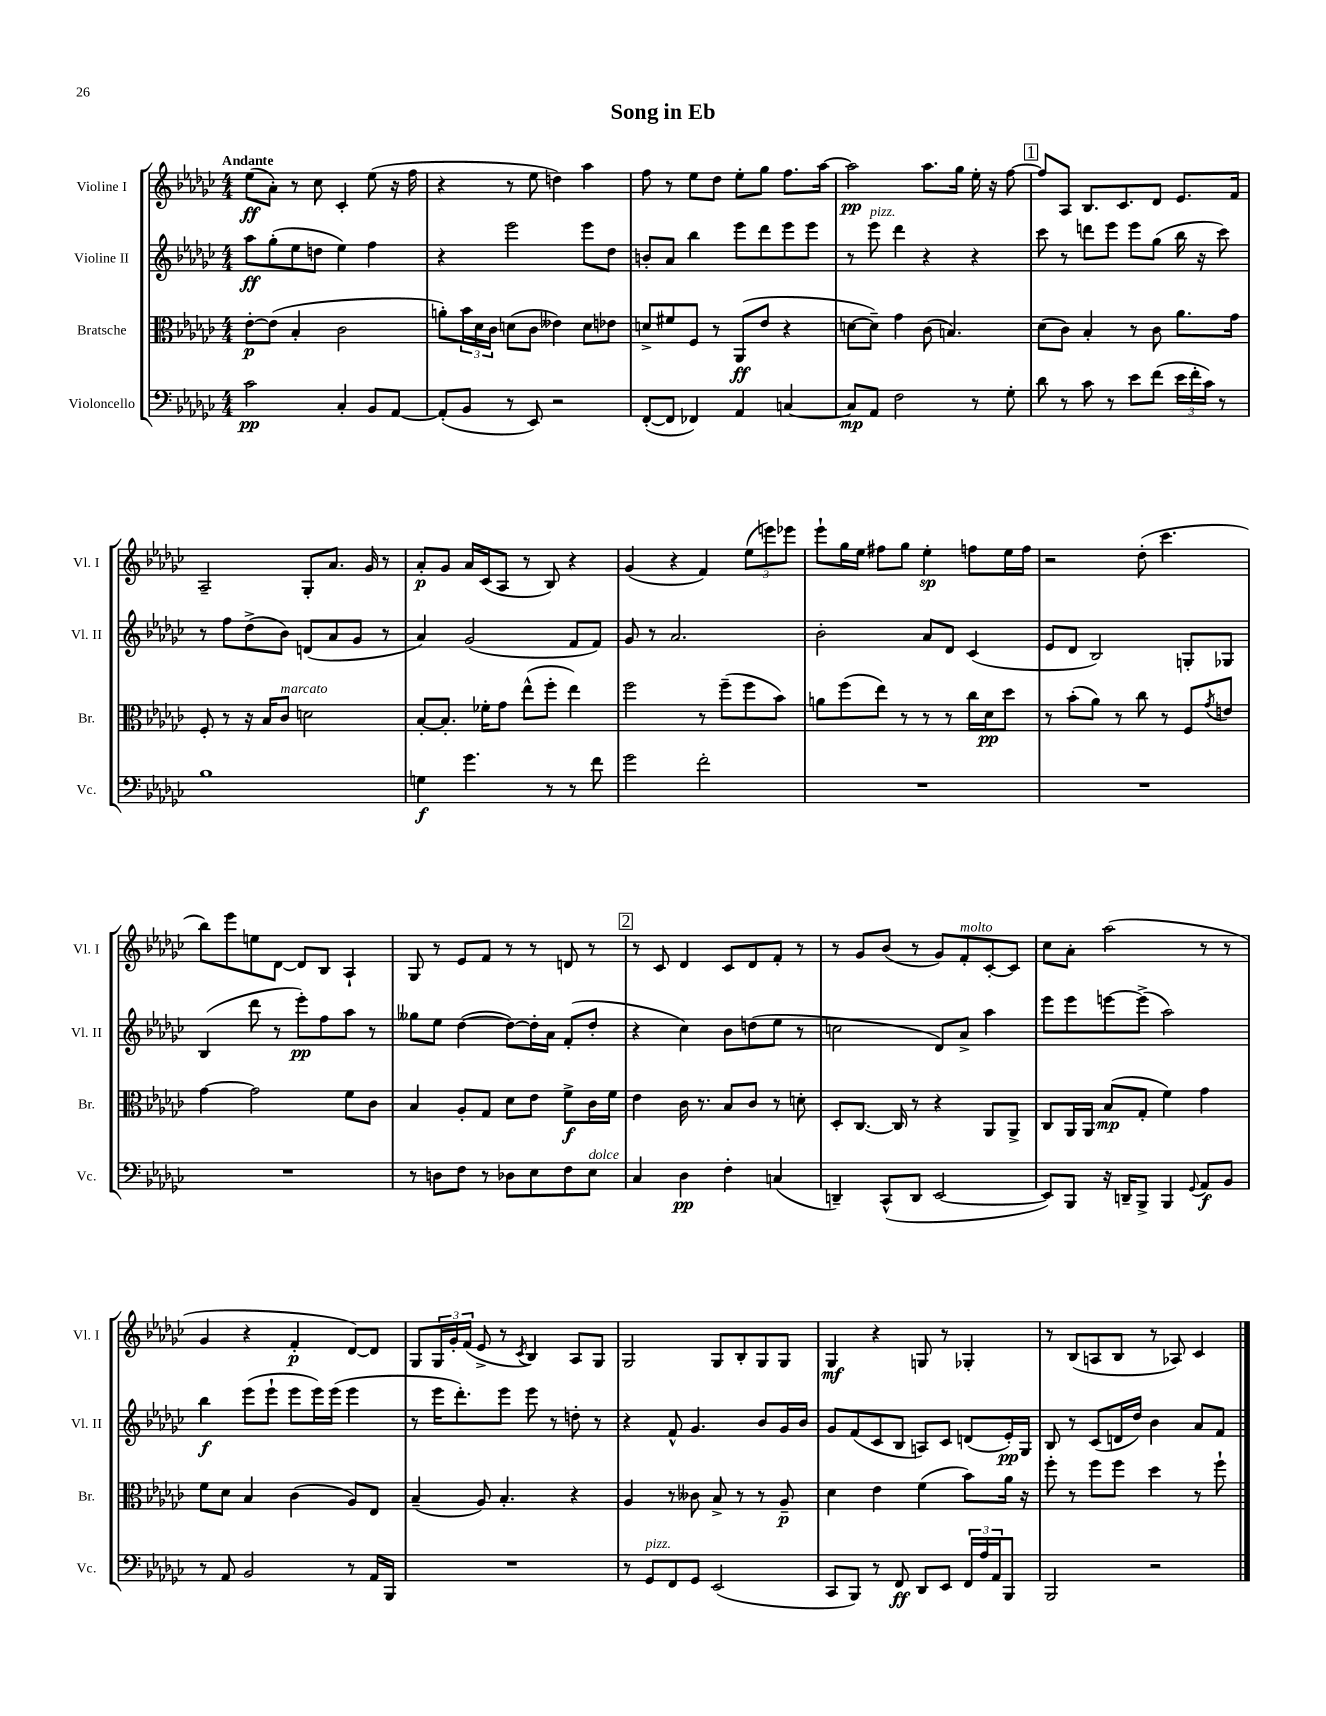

**kern	**kern	**kern	**kern
*staff4	*staff3	*staff2	*staff1
*clefF4	*clefC3	*clefG2	*clefG2
*k[b-e-a-d-g-c-]	*k[b-e-a-d-g-c-]	*k[b-e-a-d-g-c-]	*k[b-e-a-d-g-c-]
*M4/4	*M4/4	*M4/4	*M4/4
2c-\	[8e-'\L	8aa-\L	(8ee-\L
.	(8e-\]J	(8gg-'\	8a-'\J)
.	4B-'/	8ee-\	8r
.	.	8dd\J	8cc-\
4C-'/	2c-\	4ee-\)	4c-'/
8BB-/L	.	4ff\	(8ee-\
[8AA-/J	.	.	16r
.	.	.	16ff\
=	=	=	=
(8AA-'/]L	8a'\L)	4r	4r
8BB-/J	24b-\L	.	.
.	24d-\	.	.
.	24c-\JJ	.	.
8r	(8d\L	2eee-\	8r
8EE-/)	8c-\J	.	8ee-\
2r	4e--\)	.	4dd\)
.	8d\L	8eee-\L	4aa-\
.	8e-\J	8dd-\J	.
=	=	=	=
([8FF'/L	8d^/L	8b'/L	8ff\
8FF/]J	8f#/	8a-/J	8r
4FF-/)	8F/J	4bb-\	8ee-\L
.	8r	.	8dd-\J
4AA-/	(8AA-/L	8eee-\L	8ee-'\L
.	8e-/J	8ddd-\	8gg-\J
[4C/	4r	8eee-\	8.ff\L
.	.	8eee-\J	.
.	.	.	[16aa-\Jk
=	=	=	=
8C/]L	[8d\L	8r	2aa-\]
8AA-/J	8d~\]J)	8eee-\	.
2F\	4g-\	4ddd-\	.
.	(8c-\	4r	8.aa-\L
.	4.B/)	.	.
.	.	.	16gg-\Jk
8r	.	4r	16ee-'\
.	.	.	16r
8G-'\	.	.	[8ff\
=	=	=	=
8d-\	(8d-\L	8ccc-\	8ff/]L
8r	8c-\J)	8r	8A-/J
8c-\	4B-'/	8ddd\L	8.B-/L
8r	.	8eee-\J	.
.	.	.	8.c-/
8e-\L	8r	8eee-\L	.
(8f\J	8c-\	(8gg-\J	8d-/J
24e-\LL	8.a-\L	16bb-\	8.e-/L
24f'\	.	.	.
.	.	16r	.
24c-\JJ)	.	.	.
8r	.	8ccc-\)	.
.	16g-\Jk	.	16f/Jk
=	=	=	=
1B-	8F'/	8r	2A-~/
.	8r	8ff\L	.
.	16r	(8dd-^\	.
.	16B-/LK	.	.
.	8c-/J	8b-\J)	.
.	2d\	(8d/L	8G-'/L
.	.	8a-/	8.a-/J
.	.	8g-/J	.
.	.	.	16g-/
.	.	8r	8r
=	=	=	=
4G\	[8B-'/L	4a-/)	8a-'/L
.	8.B-'/]J	.	8g-/J
4.g-\	.	(2g-/	16a-/LL
.	16f-'\LK	.	(16c-/J
.	8g-\J	.	8A-/J
.	(8ee-^^\L	.	8r
8r	8ff'\J	.	8B-/)
8r	4ee-\)	8f/L	4r
8f\	.	8f/J)	.
=	=	=	=
2g-\	2ff\	8g-/	(4g-/
.	.	8r	.
.	.	2.a-/	4r
2f'\	8r	.	4f/)
.	(8ff~\L	.	.
.	8ff\	.	(12ee-\L
.	.	.	12eee\)
.	8b-\J)	.	.
.	.	.	12eee-\J
=	=	=	=
1r	8a\L	2b-'\	8eee-`\L
.	(8ff\	.	16gg-\L
.	.	.	16ee-\JJ
.	8ee-\J)	.	8ff#\L
.	8r	.	8gg-\J
.	8r	8a-/L	4ee-'\
.	8r	8d-/J	.
.	16cc-\LL	(4c-/	8ff\L
.	16d-\J	.	.
.	8dd-\J	.	16ee-\L
.	.	.	16ff\JJ
=	=	=	=
1r	8r	8e-/L	2r
.	(8b-'\L	8d-/J	.
.	8a-\J)	2B-/)	.
.	8r	.	.
.	8cc-\	.	(8dd-'\
.	8r	.	4.ccc-\
.	8F/L	8G'/L	.
.	8qg-/	.	.
.	8e/J	8G-/J	.
=	=	=	=
1r	[4g-\	(4B-/	8bb-\L)
.	.	.	8eee-\
.	2g-\]	8ddd-\	8ee\
.	.	8r	[8d-\J
.	.	8eee-'\L)	8d-/]L
.	.	8ff\	8B-/J
.	8f\L	8aa-\J	4A-`/
.	8c-\J	8r	.
=	=	=	=
8r	4B-/	8gg--\L	8G-/
8D\L	.	8ee-\J	8r
8F\J	8A-'/L	([4dd-\	8e-/L
8r	8G-/J	.	8f/J
8D-\L	8d-\L	8dd-\_L)	8r
8E-\	8e-\J	16dd-'\]L	8r
.	.	16a-\JJ	.
8F\	8f^\L	(8f'/L	8d/
8E-\J	16c-\L	8dd-'/J	8r
.	16f\JJ	.	.
=	=	=	=
4C-/	4e-\	4r	8r
.	.	.	8c-/
4D-\	16c-\	4cc-\)	4d-/
.	8.r	.	.
4F'\	8B-/L	8b-\L	8c-/L
.	8c-/J	(8dd\	8d-/
(4C/	8r	8ee-\J	8f'/J
.	8d'\	8r	8r
=	=	=	=
4DD~/)	8D-'/L	2cc\	8r
.	[8.C-/J	.	8g-/L
(8CC-^^/L	.	.	(8b-/J
.	16C-/]	.	.
8DD/J	8r	.	8r
[2EE-/	4r	8d-/L)	8g-/L)
.	.	8a-^/J	8f'/
.	8AA-/L	4aa-\	[8c-'/
.	8AA-^/J	.	8c-/]J
=	=	=	=
8EE-/]L)	8C-/L	8eee-\L	8cc-\L
8BBB-/J	16AA-/L	8eee-\	8a-'\J
.	16AA-/JJ	.	.
16r	(8B-/L	[8eee\	(2aa-\
16DD~/LK	.	.	.
8BBB-^/J	8G-'/J	(8eee^\]J	.
4BBB-/	4f\)	2aa-\)	.
8qqGG-/	.	.	.
8AA-/L	4g-\	.	8r
8BB-/J	.	.	8r
=	=	=	=
8r	8f\L	4bb-\	4g-/
8AA-/	8d-\J	.	.
2BB-/	4B-/	(8eee-\L	4r
.	.	8eee-`\J	.
.	(4c-\	8eee-\L	4f'/
.	.	16eee-\L)	.
.	.	(16eee-\JJ	.
8r	8A-/L)	4eee-\	[8d-/L)
16AA-/LL	8E-/J	.	8d-/]J
16BBB-/JJ	.	.	.
=	=	=	=
1r	(4B-~/	8r	8G-/L
.	.	16eee-\LK	24G-/L
.	.	.	24g-'/
.	.	8.ddd-'\)	.
.	.	.	(24f/JJ
.	8A-/)	.	8e-^/
.	4.B-'/	8eee-\J	8r
.	.	.	8qc-/
.	.	8eee-\	4B-/)
.	.	8r	.
.	4r	8dd'\	8A-/L
.	.	8r	8G-/J
=	=	=	=
8r	4A-/	4r	2G-/
8GG-/L	.	.	.
8FF/	8r	8f^^/	.
8GG-/J	8c--\	4.g-/	.
(2EE-/	8B-^/	.	8G-/L
.	8r	.	8B-'/
.	8r	8b-/L	8G-/
.	8A-~/	16g-/L	8G-/J
.	.	16b-/JJ	.
=	=	=	=
8CC-/L	4d-\	8g-/L	4G-/
8BBB-/J)	.	(8f/	.
8r	4e-\	8c-/	4r
8FF/	.	8B-/J	.
8DD-/L	(4f\	8A/L)	8G/
8EE-/J	.	8c-/J	8r
24FF/LL	8b-\L)	(8d/L	4G-'/
24A-/	.	.	.
24AA-/J	.	.	.
8BBB-/J	16a-\Jk	16e-'/L)	.
.	16r	16G-/JJ	.
=	=	=	=
2BBB-/	8ff'\	8B-/	8r
.	8r	8r	(8B-/L
.	8ff\L	(8c-/L	8A/
.	8ff\J	16d/L	8B-/J
.	.	16dd-/JJ)	.
2r	4dd-\	4b-\	8r
.	.	.	8A-/)
.	8r	8a-/L	4c-/
.	8ff`\	8f/J	.
==	==	==	==
*-	*-	*-	*-
